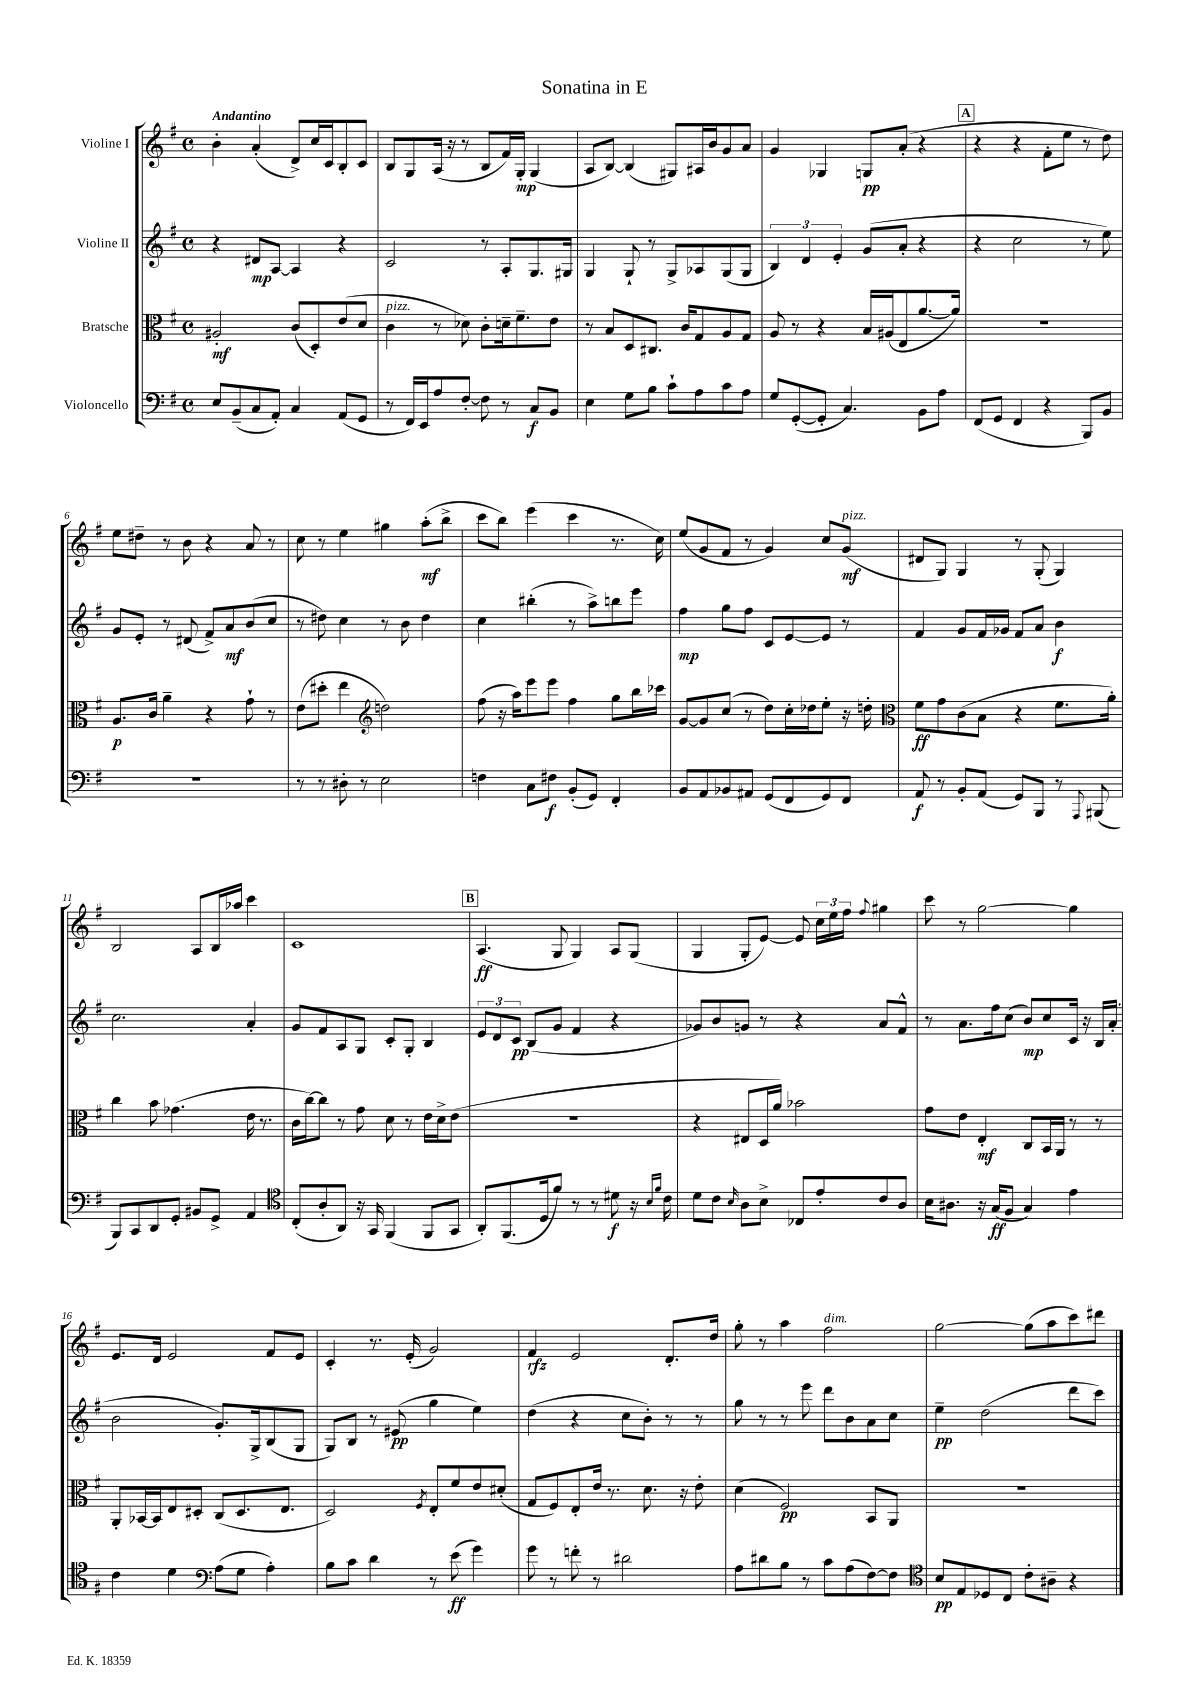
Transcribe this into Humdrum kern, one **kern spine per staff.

**kern	**dynam	**kern	**dynam	**kern	**dynam	**kern	**dynam
*part4	*part4	*part3	*part3	*part2	*part2	*part1	*part1
*staff4	*staff4	*staff3	*staff3	*staff2	*staff2	*staff1	*staff1
*I"Violoncello	*	*I"Bratsche	*	*I"Violine II	*	*I"Violine I	*
*clefF4	*	*clefC3	*	*clefG2	*	*clefG2	*
*k[f#]	*	*k[f#]	*	*k[f#]	*	*k[f#]	*
*M4/4	*	*M4/4	*	*M4/4	*	*M4/4	*
*met(c)	*	*met(c)	*	*met(c)	*	*met(c)	*
=1	=1	=1	=1	=1	=1	=1	=1
!	!	!	!	!	!	!LO:TX:a:B:t=Andantino	!
8E/L	.	2A#X'/	mf	4r	.	4b'\	.
(8BB~/	.	.	.	.	.	.	.
8C/	.	.	.	8d#X/L	mp	(4a'/	.
8AA'/J)	.	.	.	[8A/J	.	.	.
4C/	.	(8c/L	.	4A/]	.	8d^/L)	.
.	.	8D'/)	.	.	.	16cc/L	.
.	.	.	.	.	.	16c/J	.
(8AA/L	.	(8e/	.	4r	.	8B'/	.
8GG/J	.	8d/J	.	.	.	8c/J	.
=2	=2	=2	=2	=2	=2	=2	=2
!	!	!LO:TX:a:i:t=pizz.	!	!	!	!	!
8r	.	4c\	.	2c/	.	8B/L	.
16FF#/LL)	.	.	.	.	.	8G/	.
16EE/J	.	.	.	.	.	.	.
8A/	.	8r	.	.	.	(16A/Jk	.
.	.	.	.	.	.	16r	.
[8F#'/J	.	8d-X\)	.	.	.	8r	.
8F#\]	.	8c'\L	.	8r	.	8B/L	.
8r	.	16dn~\k	.	8A'/L	.	16f#/L)	.
.	.	8.f#~\	.	.	.	16G'/JJ	mp
8C/L	f	.	.	8.G/	.	(4G/	.
8BB/J	.	8e\J	.	.	.	.	.
.	.	.	.	16G#X/Jk	.	.	.
=3	=3	=3	=3	=3	=3	=3	=3
4E\	.	8r	.	4G/	.	8A/L	.
.	.	8B/L	.	.	.	[8B/J)	.
8G\L	.	8D/	.	8G`/	.	(4B/]	.
8B\J	.	8.C#X/J	.	8r	.	.	.
8c`\L	.	.	.	8G^/L	.	8G#X/L)	.
.	.	16c/KL	.	.	.	.	.
8A\	.	8G/	.	8A-X/	.	16A#X/L	.
.	.	.	.	.	.	16b/J	.
8c\	.	8A/	.	(8G/	.	8g/	.
8A\J	.	8G/J	.	8G/J	.	8a/J	.
=4	=4	=4	=4	=4	=4	=4	=4
8G/L	.	8A/	.	6B/)	.	4g/	.
([8GG'/	.	8r	.	.	.	.	.
.	.	.	.	6d/	.	.	.
8GG'/J]	.	4r	.	.	.	4G-X/	.
.	.	.	.	6e'/	.	.	.
4.C/)	.	.	.	.	.	.	.
.	.	16B/LL	.	(8g/L	.	8Gn/L	pp
.	.	(16A#X/J	.	.	.	.	.
.	.	8E/	.	8a'/J	.	(8a'/J	.
8BB\L	.	[8.a/	.	4r	.	4r	.
8A\J	.	.	.	.	.	.	.
.	.	16a/Jk])	.	.	.	.	.
!!LO:REH:place=s1:t=A
=5	=5	=5	=5	=5	=5	=5	=5
(8FF#/L	.	1r	.	4r	.	4r	.
8GG/J	.	.	.	.	.	.	.
4FF#/	.	.	.	2cc\	.	4r	.
4r	.	.	.	.	.	8f#'\L	.
.	.	.	.	.	.	8ee\J	.
8BBB/L)	.	.	.	8r	.	8r	.
8BB/J	.	.	.	8ee\)	.	8dd\)	.
!!LO:LB:g=z
=6	=6	=6	=6	=6	=6	=6	=6
1r	.	8.A/L	p	8g/L	.	8ee\L	.
.	.	.	.	8e'/J	.	8dd#X~\J	.
.	.	16c/Jk	.	.	.	.	.
.	.	4a~\	.	8r	.	8r	.
.	.	.	.	(8d#X/	.	8b\	.
.	.	4r	.	8f#^/L)	.	4r	.
.	.	.	.	8a/	mf	.	.
.	.	8g`\	.	(8b/	.	8a/	.
.	.	8r	.	8cc/J	.	8r	.
=7	=7	=7	=7	=7	=7	=7	=7
8r	.	(8e\L	.	8r	.	8cc\	.
8r	.	8dd#X'\J	.	8dd#X\)	.	8r	.
8D#X'\	.	4ee\	.	4cc\	.	4ee\	.
8r	.	.	.	.	.	.	.
*	*	*clefG2	*	*	*	*	*
2E\	.	2ddn\)	.	8r	.	4gg#X\	.
.	.	.	.	8b\	.	.	.
.	.	.	.	4dd#\	.	(8aa'\L	mf
.	.	.	.	.	.	8bb^\J	.
=8	=8	=8	=8	=8	=8	=8	=8
4Fn\	.	(8ff#\	.	4cc\	.	8ccc\L	.
.	.	16r	.	.	.	8bb\J)	.
.	.	16aa\KL)	.	.	.	.	.
8C\L	.	8eee\	.	(4bb#X'\	.	(4eee\	.
8F#X\J	f	8eee\J	.	.	.	.	.
(8BB'/L	.	4ff#\	.	8r	.	4ccc\	.
8GG/J)	.	.	.	8aa^\L)	.	.	.
4FF#'/	.	8gg\L	.	8bbn\	.	8.r	.
.	.	16bb\L	.	8eee\J	.	.	.
.	.	16ccc-X\JJ	.	.	.	16cc\)	.
=9	=9	=9	=9	=9	=9	=9	=9
8BB/L	.	[8g/L	.	4ff#\	mp	(8ee/L	.
8AA/	.	8g/]	.	.	.	8g/	.
8BB-X/	.	(8cc/J	.	8gg\L	.	8f#/J	.
8AA#X/J	.	8r	.	8ff#\J	.	8r	.
(8GG/L	.	8dd\L)	.	8c/L	.	4g/)	.
8FF#/	.	16cc'\L	.	[8e/	.	.	.
.	.	16dd-X\J	.	.	.	.	.
8GG/)	.	8ee'\J	.	8e/J]	.	8cc/L	.
!	!	!	!	!	!	!LO:TX:a:i:t=pizz.	!
8FF#/J	.	16r	.	8r	.	(8g/J	mf
.	.	16ddn'\	.	.	.	.	.
=10	=10	=10	=10	=10	=10	=10	=10
*	*	*clefC3	*	*	*	*	*
8AA/	f	8f#\L	ff	4f#/	.	8d#X/L	.
8r	.	8g\	.	.	.	8G/J)	.
8BB'/L	.	(8c\	.	8g/L	.	4G/	.
(8AA/J	.	8B\J	.	16f#/L	.	.	.
.	.	.	.	16g-X/JJ	.	.	.
8GG/L)	.	4r	.	8f#/L	.	8r	.
8BBB/J	.	.	.	8a/J	.	(8G'/	.
8r	.	8.f#\L	.	4b\	f	4G/)	.
8qqAAA/	.	.	.	.	.	.	.
(8BBB#X/	.	.	.	.	.	.	.
.	.	16a'\Jk)	.	.	.	.	.
!!LO:LB:g=z
=11	=11	=11	=11	=11	=11	=11	=11
8BBB/L)	.	4cc\	.	2.cc\	.	2B/	.
8CC/	.	.	.	.	.	.	.
8DD/	.	8b\	.	.	.	.	.
8GG'/J	.	(4.g-X\	.	.	.	.	.
8BB#X/L	.	.	.	.	.	8A/L	.
8GG^/J	.	.	.	.	.	16B/L	.
.	.	.	.	.	.	16aa-X/JJ	.
4AA/	.	16e\	.	4a'/	.	4ccc\	.
.	.	8.r	.	.	.	.	.
=12	=12	=12	=12	=12	=12	=12	=12
*clefC4	*	*	*	*	*	*	*
(8C'/L	.	16c\LL	.	8g/L	.	1c	.
.	.	[16cc\J)	.	.	.	.	.
8A'/	.	8cc\J]	.	8f#/	.	.	.
8AA/J)	.	8r	.	8A/	.	.	.
16r	.	8g\	.	8G/J	.	.	.
16GG/	.	.	.	.	.	.	.
(4FF#/	.	8d\	.	8c'/L	.	.	.
.	.	8r	.	8G'/J	.	.	.
8FF#/L	.	16e\LL	.	4B/	.	.	.
.	.	16d^\J	.	.	.	.	.
8GG/J	.	(8e\J	.	.	.	.	.
!!LO:REH:place=s1:t=B
=13	=13	=13	=13	=13	=13	=13	=13
8AA'/L)	.	1r	.	12e/L	.	(4.A/	ff
.	.	.	.	12d/	.	.	.
(8.FF#/	.	.	.	.	.	.	.
.	.	.	.	12c/J	pp	.	.
.	.	.	.	(8B/L	.	.	.
16D/k	.	.	.	.	.	.	.
8f#/J)	.	.	.	8g/J	.	8G/	.
8r	.	.	.	4f#/	.	4G/)	.
8r	.	.	.	.	.	.	.
8d#X\	f	.	.	4r	.	8A/L	.
16r	.	.	.	.	.	(8G/J	.
16qqB/LL	.	.	.	.	.	.	.
16qqf#/JJ	.	.	.	.	.	.	.
16c\	.	.	.	.	.	.	.
=14	=14	=14	=14	=14	=14	=14	=14
8d\L	.	4r	.	8g-X/L)	.	4G/	.
8c\J	.	.	.	8b/	.	.	.
16qqB/	.	.	.	.	.	.	.
8A\L	.	8E#X/L	.	8gn/J	.	8G'/L	.
8B^\J	.	16D/L	.	8r	.	[8e/J)	.
.	.	16a/JJ)	.	.	.	.	.
8C-X/L	.	2b-X\	.	4r	.	8e/]	.
8e'/	.	.	.	.	.	24cc\LL	.
.	.	.	.	.	.	24ee\	.
.	.	.	.	.	.	24ff#\JJ	.
.	.	.	.	.	.	8qqff#/	.
8c/	.	.	.	8a/L	.	4gg#X\	.
8A/J	.	.	.	8f#^^/J	.	.	.
=15	=15	=15	=15	=15	=15	=15	=15
16B\KL	.	8g\L	.	8r	.	8ccc\	.
8.A#X\J	.	.	.	.	.	.	.
.	.	8e\J	.	8.a\L	.	8r	.
16r	.	4E'/	mf	.	.	[2gg\	.
(16G/KL	ff	.	.	16ff#\k	.	.	.
8F#/J	.	.	.	(8cc\J	.	.	.
4G/)	.	8C/L	.	8b/L)	mp	.	.
.	.	16BB/L	.	8cc/	.	.	.
.	.	16AA/JJ	.	.	.	.	.
4e\	.	8r	.	16c/Jk	.	4gg\]	.
.	.	.	.	16r	.	.	.
.	.	8r	.	16B/LL	.	.	.
.	.	.	.	(16a'/JJ	.	.	.
!!LO:LB:g=z
=16	=16	=16	=16	=16	=16	=16	=16
4c\	.	8AA'/L	.	2b\	.	8.e/L	.
.	.	[16BB-X/L	.	.	.	.	.
.	.	16BB-/J]	.	.	.	16d/Jk	.
4d\	.	8E/	.	.	.	2e/	.
.	.	8D#X'/J	.	.	.	.	.
*clefF4	*	*	*	*	*	*	*
(8A\L	.	(8C/L	.	8.g'/L)	.	.	.
8G\J	.	8.D#/	.	.	.	.	.
.	.	.	.	16G^/k	.	.	.
4A'\)	.	.	.	(8B/	.	8f#/L	.
.	.	8.E/J	.	.	.	.	.
.	.	.	.	8G/J	.	8e/J	.
=17	=17	=17	=17	=17	=17	=17	=17
8B\L	.	2D/)	.	8G/L)	.	4c'/	.
8c\J	.	.	.	8B/J	.	.	.
4d\	.	.	.	8r	.	8.r	.
.	.	.	.	(8e#X/	pp	.	.
.	.	.	.	.	.	(16e'/	.
.	.	8qF#/	.	.	.	.	.
8r	.	8E'/L	.	4gg\	.	2g/)	.
(8e\	ff	8f#/	.	.	.	.	.
4g\)	.	8e/	.	4ee\)	.	.	.
.	.	(8d#X'/J	.	.	.	.	.
=18	=18	=18	=18	=18	=18	=18	=18
8g\	.	8G/L	.	(4dd\	.	4f#/	rfz
8r	.	8F#/)	.	.	.	.	.
8fn'\	.	8E'/	.	4r	.	2e/	.
8r	.	16e/Jk	.	.	.	.	.
.	.	8.r	.	.	.	.	.
2d#X\	.	.	.	8cc\L	.	.	.
.	.	8.d\	.	8b'\J)	.	.	.
.	.	.	.	8r	.	8.d'/L	.
.	.	16r	.	.	.	.	.
.	.	8e'\	.	8r	.	.	.
.	.	.	.	.	.	16dd/Jk	.
=19	=19	=19	=19	=19	=19	=19	=19
8A\L	.	(4d\	.	8gg\	.	8gg'\	.
8d#X\	.	.	.	8r	.	8r	.
8B\J	.	2F#/)	pp	8r	.	4aa\	.
8r	.	.	.	8eee\	.	.	.
!	!	!	!	!	!	!LO:TX:a:i:t=dim.	!
8c\L	.	.	.	8ddd\L	.	2ff#\	.
(8A\	.	.	.	8b\	.	.	.
[8F#\)	.	8BB/L	.	8a\	.	.	.
8F#\J]	.	8AA/J	.	8cc\J	.	.	.
=20	=20	=20	=20	=20	=20	=20	=20
*clefC4	*	*	*	*	*	*	*
8B/L	pp	1r	.	4ee~\	pp	[2gg\	.
8E/	.	.	.	.	.	.	.
8D-X/	.	.	.	(2dd\	.	.	.
8C/J	.	.	.	.	.	.	.
8c'\L	.	.	.	.	.	(8gg\L]	.
8A#X~\J	.	.	.	.	.	8aa\	.
4r	.	.	.	8ddd\L	.	8ccc\)	.
.	.	.	.	8ccc\J)	.	8ddd#X\J	.
==	==	==	==	==	==	==	==
*-	*-	*-	*-	*-	*-	*-	*-
